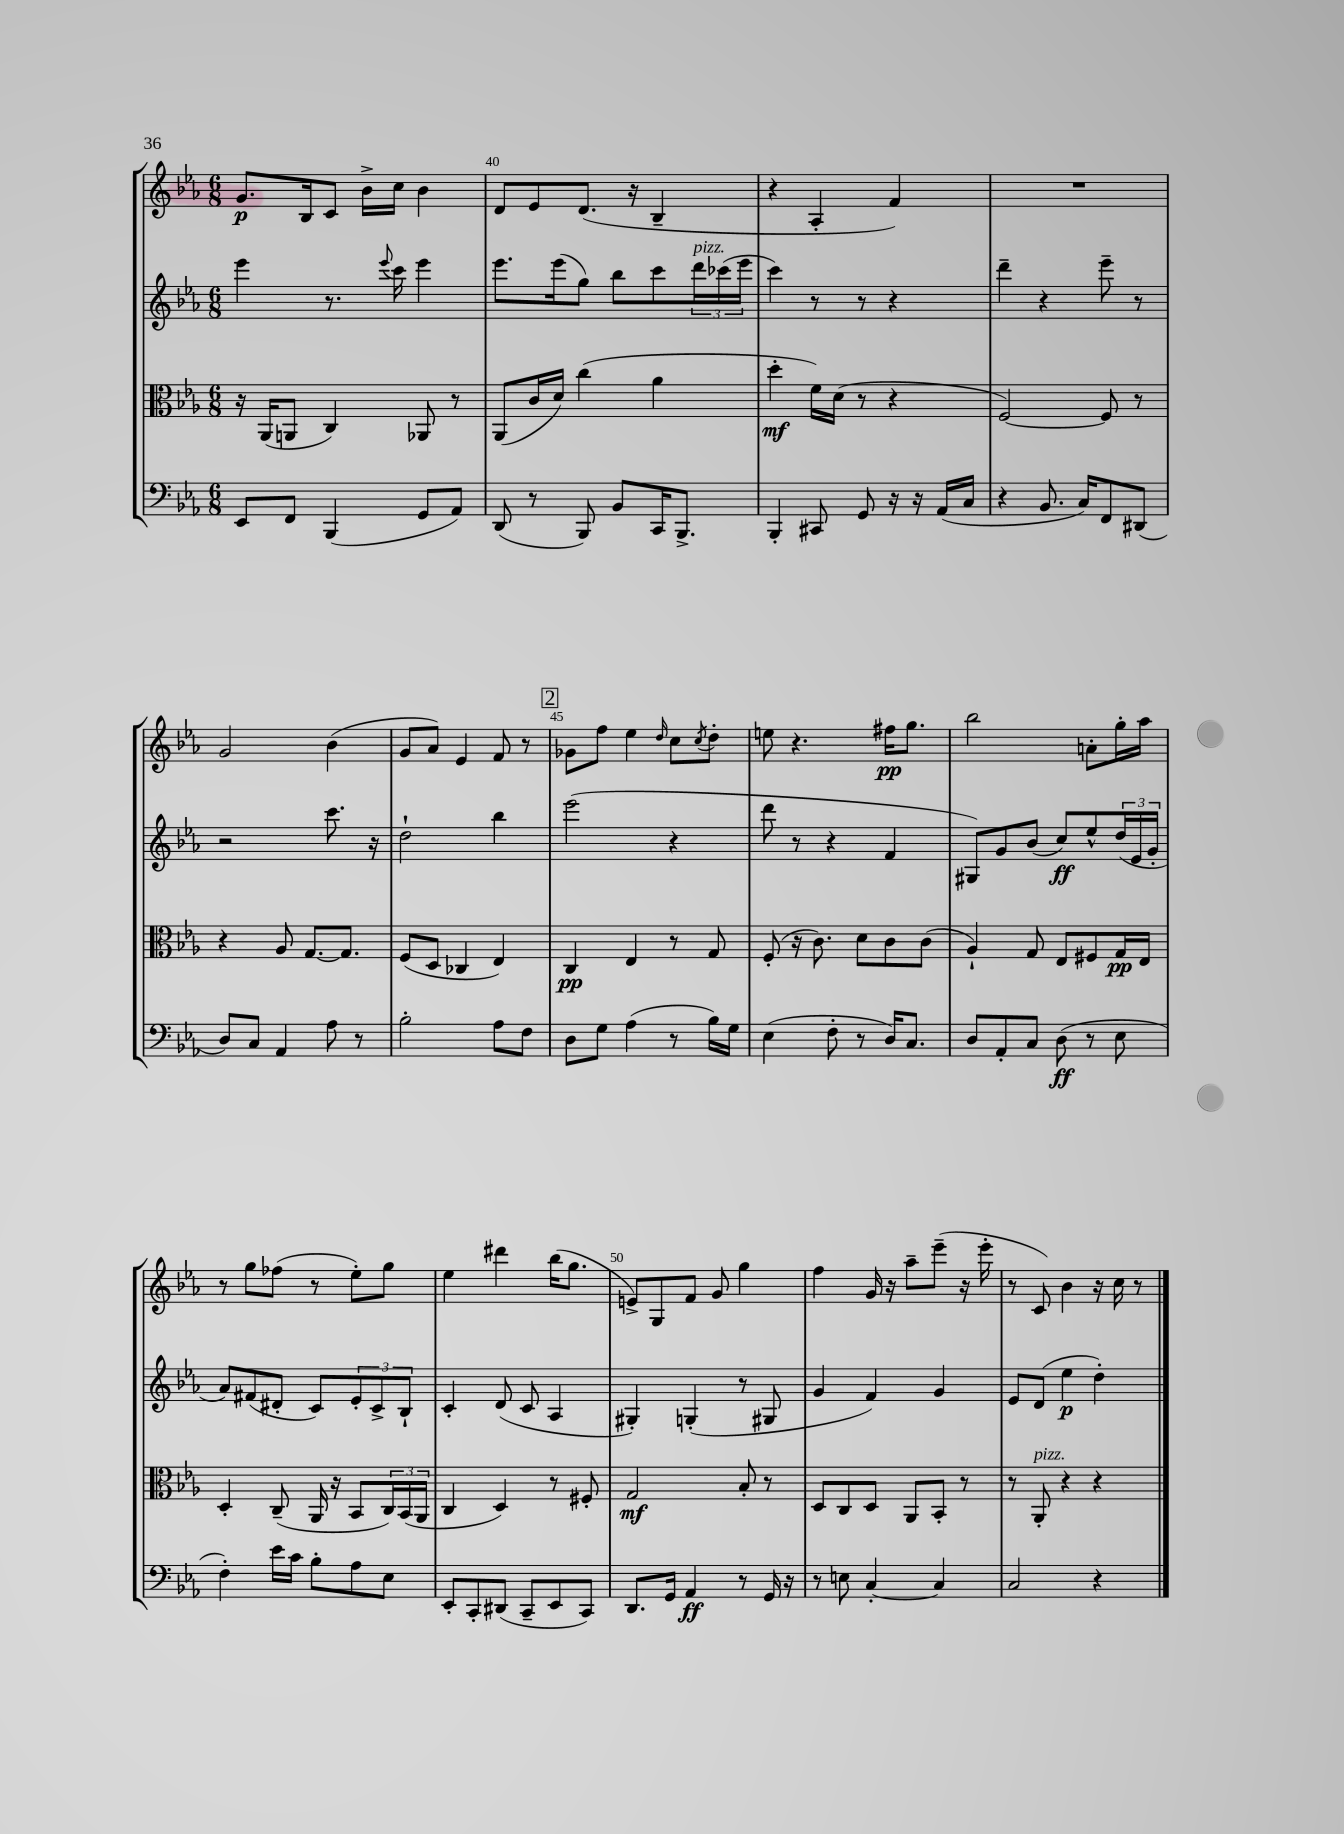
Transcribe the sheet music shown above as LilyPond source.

<<
\new StaffGroup <<
\new Staff = "s0" {
    \clef treble \key ees \major \numericTimeSignature \time 6/8
    g'8.\p bes16 c'8 bes'16-> c''16 bes'4 |
    d'8 ees'8 d'8.( r16 bes4-- |
    r4 aes4-. f'4) |
    R2. |
    g'2 bes'4( |
    g'8 aes'8) ees'4 f'8 r8 |
    \mark \markup { \box "2" } ges'8 f''8 ees''4 \grace { d''16 } c''8 \acciaccatura { c''8 } d''8-. |
    e''8 r4. fis''16\pp g''8. |
    bes''2 a'8-. g''16-. aes''16 |
    r8 g''8 fes''8( r8 ees''8-.) g''8 |
    ees''4 dis'''4 bes''16( g''8. |
    e'8->) g8 f'8 g'8 g''4 |
    f''4 g'16 r16 aes''8-- ees'''8--( r16 ees'''16-. |
    r8 c'8) bes'4 r16 c''16 r8 \bar "|." |
}
\new Staff = "s1" {
    \clef treble \key ees \major \numericTimeSignature \time 6/8
    ees'''4 r8. \appoggiatura { ees'''8 } c'''16 ees'''4 |
    ees'''8. ees'''16( g''8) bes''8 c'''8 \tuplet 3/2 { d'''16^\markup { \italic "pizz." } ces'''16( ees'''16 } |
    c'''4) r8 r8 r4 |
    d'''4-- r4 ees'''8-- r8 |
    r2 c'''8. r16 |
    d''2-! bes''4 |
    \mark \markup { \box "2" } ees'''2( r4 |
    d'''8 r8 r4 f'4 |
    gis8) g'8 bes'8( c''8\ff) ees''8-^ \tuplet 3/2 { d''16( ees'16 g'16-. } |
    aes'8) fis'8( dis'8-. c'8) \tuplet 3/2 { ees'8-. c'8-> bes8-! } |
    c'4-. d'8( c'8 aes4 |
    gis4-.) g4-.( r8 gis8 |
    g'4 f'4) g'4 |
    ees'8 d'8( ees''4\p d''4-.) \bar "|." |
}
\new Staff = "s2" {
    \clef alto \key ees \major \numericTimeSignature \time 6/8
    r16 aes,16( a,8 c4) aes,8 r8 |
    aes,8( c'16 d'16) c''4( aes'4 |
    d''4-.\mf f'16) d'16( r8 r4 |
    f2~) f8 r8 |
    r4 aes8 g8.~ g8. |
    f8( d8 ces4 ees4) |
    \mark \markup { \box "2" } c4\pp ees4 r8 g8 |
    f8-.( r16 c'8.) d'8 c'8 c'8( |
    aes4-!) g8 ees8 fis8 g16\pp ees16 |
    d4-. c8--( aes,16 r16 bes,8 \tuplet 3/2 { c16) bes,16( aes,16 } |
    c4 d4) r8 fis8-. |
    g2\mf bes8-. r8 |
    d8 c8 d8 aes,8 bes,8-. r8 |
    r8 aes,8-.^\markup { \italic "pizz." } r4 r4 \bar "|." |
}
\new Staff = "s3" {
    \clef bass \key ees \major \numericTimeSignature \time 6/8
    ees,8 f,8 bes,,4( g,8 aes,8) |
    d,8( r8 bes,,8) bes,8 c,16 bes,,8.-> |
    bes,,4-. cis,8 g,8 r16 r16 aes,16( c16 |
    r4 bes,8. c16) f,8 dis,8( |
    d8) c8 aes,4 aes8 r8 |
    bes2-. aes8 f8 |
    \mark \markup { \box "2" } d8 g8 aes4( r8 bes16) g16 |
    ees4( f8-. r8 d16) c8. |
    d8 aes,8-. c8 d8\ff( r8 ees8 |
    f4-.) ees'16 c'16 bes8-. aes8 ees8 |
    ees,8-. c,8-. dis,8( c,8-- ees,8 c,8) |
    d,8. g,16 aes,4\ff r8 g,16 r16 |
    r8 e8 c4~-. c4 |
    c2 r4 \bar "|." |
}
>>
>>
\layout { \context { \Score currentBarNumber = #39 \override BarNumber.break-visibility = ##(#f #t #t) barNumberVisibility = #(every-nth-bar-number-visible 5) } }
